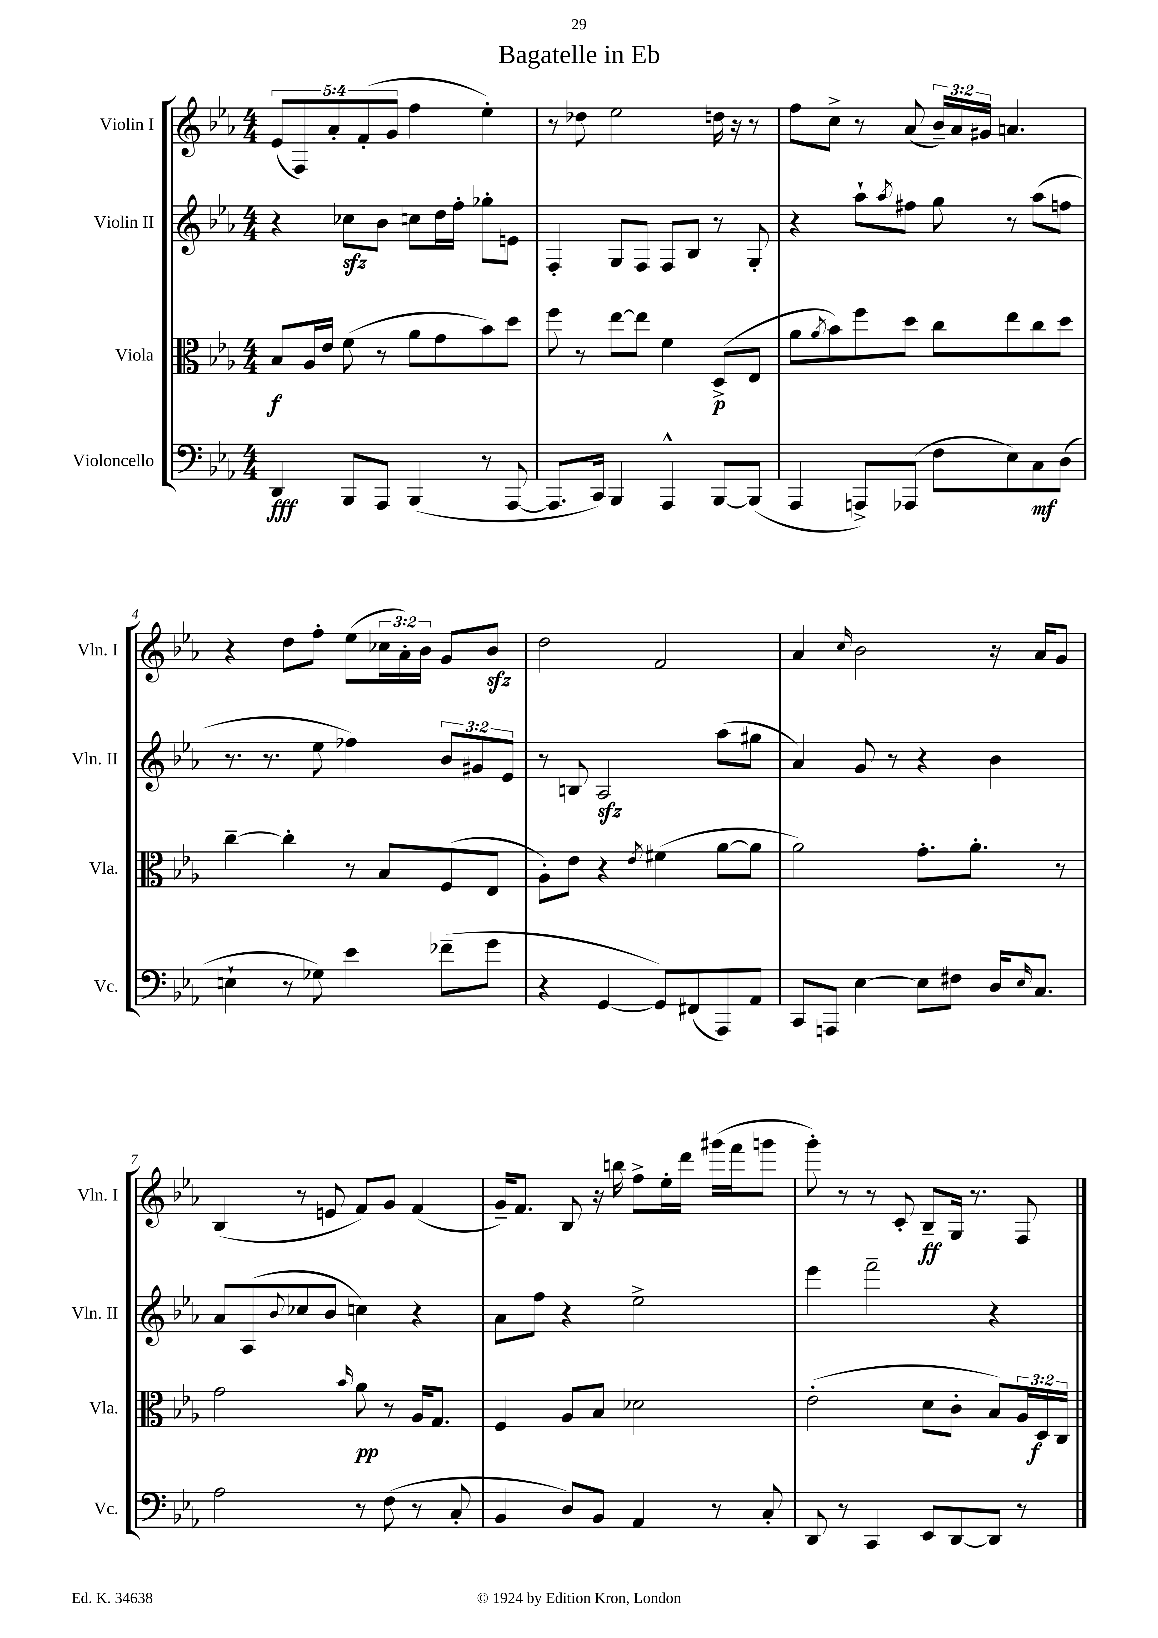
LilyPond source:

\header { title = "Bagatelle in Eb" }
<<
\new StaffGroup <<
\new Staff = "s0" \with { instrumentName = "Violin I" shortInstrumentName = "Vln. I" } {
    \clef treble \key ees \major \numericTimeSignature \time 4/4 \override Staff.TupletNumber.text = #tuplet-number::calc-fraction-text
    \tuplet 5/4 { ees'8( f8) aes'8-. f'8-.( g'8 } f''4 ees''4-.) |
    r8 des''8 ees''2 d''16 r16 r8 |
    f''8 c''8-> r8 aes'8( \tuplet 3/2 { bes'16--) aes'16 gis'16 } a'4. |
    r4 d''8 f''8-. ees''8( \tuplet 3/2 { ces''16 aes'16-.) bes'16 } g'8 bes'8\sfz |
    d''2 f'2 |
    aes'4 \grace { c''16 } bes'2 r16 aes'16 g'8 |
    bes4( r8 e'8 f'8) g'8 f'4( |
    g'16--) f'8. bes8 r16 b''16 f''8-> ees''16-. d'''16 gis'''16( f'''16 g'''8 |
    g'''8-.) r8 r8 c'8-. bes8--\ff g16 r8. f8 \bar "|." |
}
\new Staff = "s1" \with { instrumentName = "Violin II" shortInstrumentName = "Vln. II" } {
    \clef treble \key ees \major \numericTimeSignature \time 4/4 \override Staff.TupletNumber.text = #tuplet-number::calc-fraction-text
    r4 ces''8\sfz bes'8 c''8 d''16 f''16-. ges''8-. e'8 |
    f4-. g8 f8 f8 bes8 r8 g8-. |
    r4 aes''8-! \acciaccatura { aes''8 } fis''8 g''8 r8 aes''8( f''8 |
    r8. r8. ees''8 fes''4) \tuplet 3/2 { bes'8 gis'8 ees'8 } |
    r8 b8 aes2\sfz aes''8( gis''8 |
    aes'4) g'8 r8 r4 bes'4 |
    aes'8 aes8( \appoggiatura { bes'8 } ces''8 bes'8 c''4) r4 |
    aes'8 f''8 r4 ees''2-> |
    ees'''4 f'''2-- r4 \bar "|." |
}
\new Staff = "s2" \with { instrumentName = "Viola" shortInstrumentName = "Vla." } {
    \clef alto \key ees \major \numericTimeSignature \time 4/4 \override Staff.TupletNumber.text = #tuplet-number::calc-fraction-text
    bes8\f aes16 ees'16 f'8( r8 aes'8 g'8 bes'8) d''8 |
    f''8 r8 ees''8~ ees''8 f'4 d8->\p( ees8 |
    aes'8 \acciaccatura { aes'8 } bes'8) f''8 d''8 c''8 ees''8 c''8 d''8 |
    c''4~-- c''4-. r8 bes8 f8( ees8 |
    aes8-.) ees'8 r4 \acciaccatura { ees'8 } fis'4( aes'8~ aes'8 |
    aes'2) g'8.-. aes'8.-. r8 |
    g'2 \grace { bes'16 } aes'8\pp r8 aes16 g8. |
    f4 aes8 bes8 des'2 |
    ees'2-.( d'8 c'8-. bes8) \tuplet 3/2 { aes16 d16\f c16 } \bar "|." |
}
\new Staff = "s3" \with { instrumentName = "Violoncello" shortInstrumentName = "Vc." } {
    \clef bass \key ees \major \numericTimeSignature \time 4/4
    d,4\fff bes,,8 aes,,8 bes,,4( r8 aes,,8~ |
    aes,,8. c,16) bes,,4 aes,,4-^ bes,,8~ bes,,8( |
    aes,,4 a,,8->) aes,,8( f8 ees8) c8\mf d8( |
    e4-! r8 ges8) ees'4 fes'8--( g'8 |
    r4 g,4~ g,8) fis,8( aes,,8) aes,8 |
    c,8 a,,8 ees4~ ees8 fis8 d16 \grace { ees16 } c8. |
    aes2 r8 f8( r8 c8-. |
    bes,4 d8) bes,8 aes,4 r8 c8-. |
    d,8 r8 c,4 ees,8 d,8~ d,8 r8 \bar "|." |
}
>>
>>
